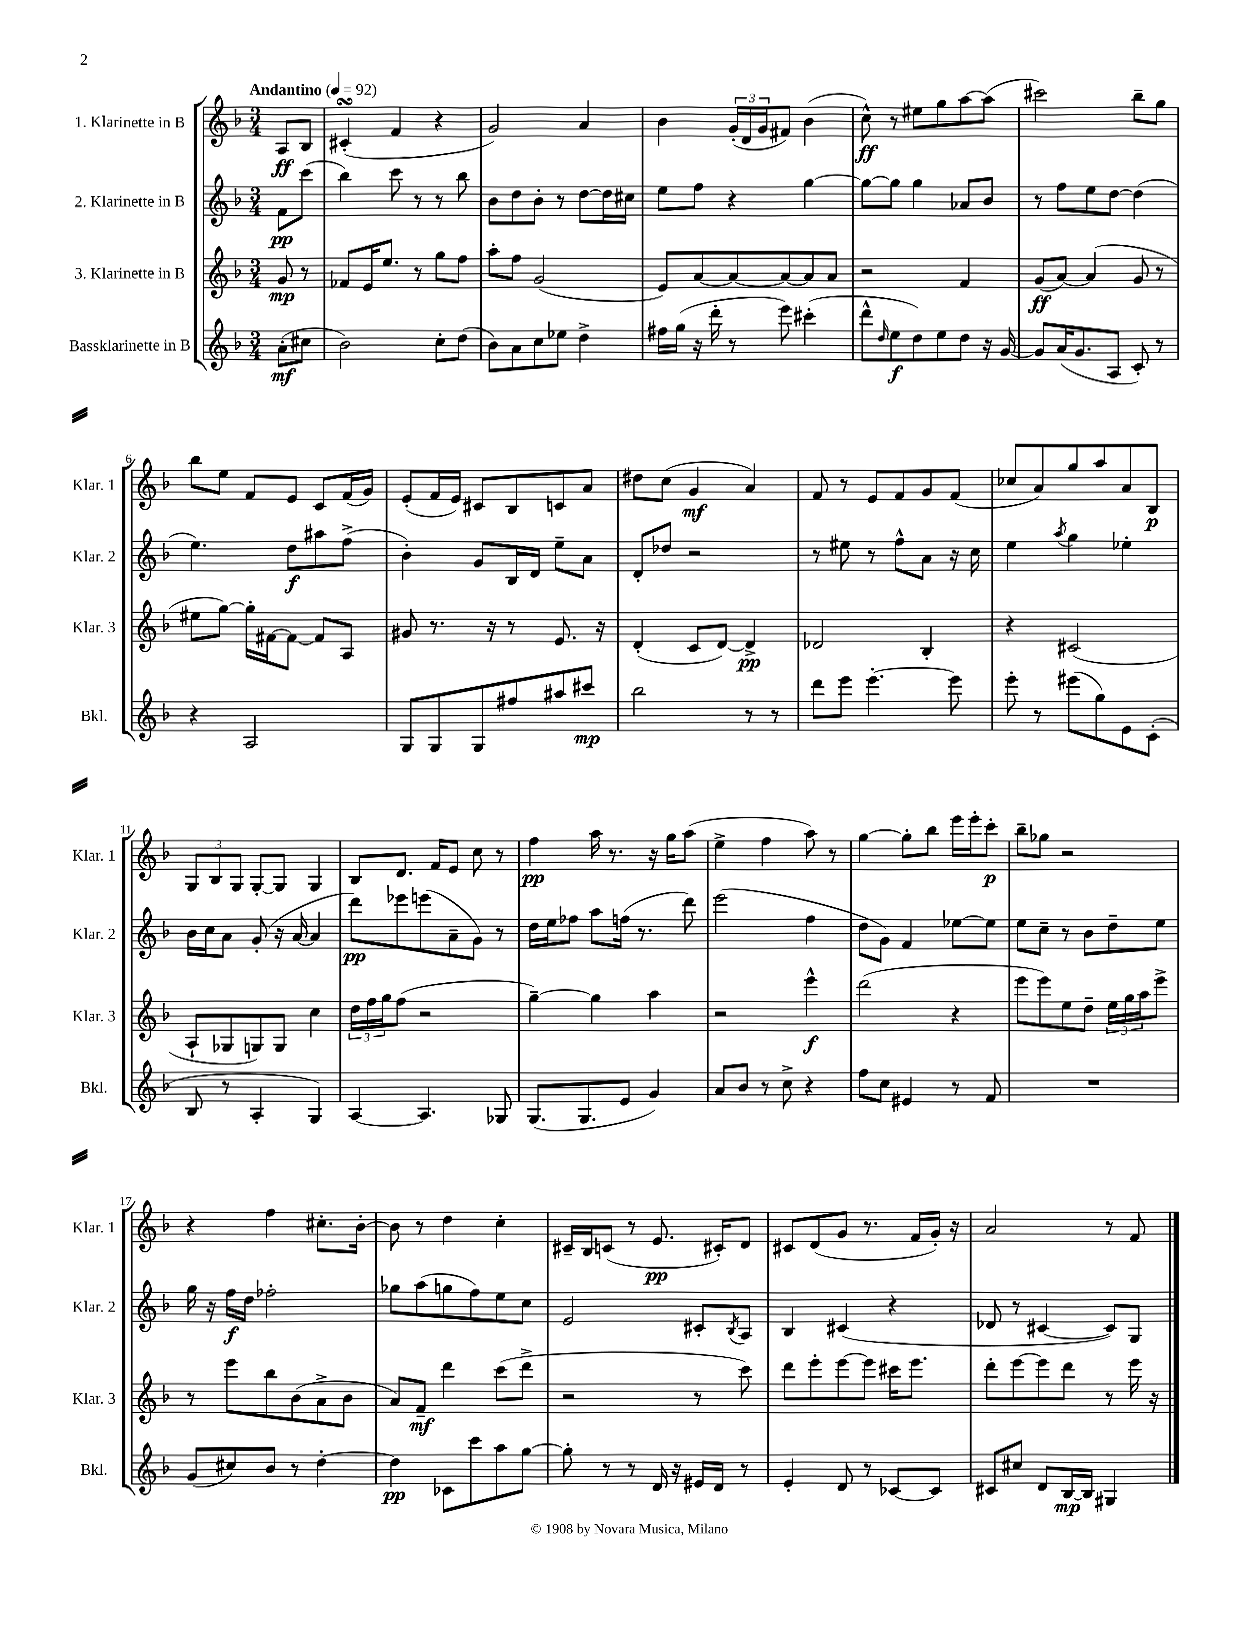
<<
\new StaffGroup <<
\new Staff = "s0" \with { instrumentName = "1. Klarinette in B" shortInstrumentName = "Klar. 1" } {
    \clef treble \key f \major \numericTimeSignature \time 3/4 \partial 4 \tempo "Andantino" 4 = 92
    a8\ff bes8 |
    cis'4-.\turn( f'4 r4 |
    g'2) a'4 |
    bes'4 \tuplet 3/2 { g'16-.( d'16 g'16 } fis'8) bes'4( |
    c''8-^\ff) r8 eis''8 g''8 a''8~ a''8( |
    cis'''2) bes''8-- g''8 |
    bes''8 e''8 f'8 e'8 c'8 f'16( g'16) |
    e'8-.( f'16 e'16) cis'8 bes8 c'8 a'8 |
    dis''8 c''8( g'4\mf a'4) |
    f'8 r8 e'8 f'8 g'8 f'8( |
    ces''8 a'8) g''8 a''8 a'8 bes8\p |
    \tuplet 3/2 { g8 bes8 g8 } g8~-. g8 g4 |
    bes8 d'8. f'16 e'8 c''8 r8 |
    f''4\pp a''16 r8. r16 g''16 a''8( |
    e''4-> f''4 a''8) r8 |
    g''4~ g''8-. bes''8 e'''16 e'''16-. c'''8-.\p |
    bes''8-- ges''8 r2 |
    r4 f''4 cis''8.-. bes'16~-. |
    bes'8 r8 d''4 c''4-. |
    cis'16-- bes16 c'8( r8 e'8.\pp cis'16-.) d'8 |
    cis'8 d'8( g'8 r8. f'16 g'16-.) r16 |
    a'2 r8 f'8 \bar "|." |
}
\new Staff = "s1" \with { instrumentName = "2. Klarinette in B" shortInstrumentName = "Klar. 2" } {
    \clef treble \key f \major \numericTimeSignature \time 3/4 \partial 4
    f'8\pp c'''8( |
    bes''4) c'''8 r8 r8 bes''8 |
    bes'8 d''8 bes'8-. r8 d''8~ d''16 cis''16 |
    e''8 f''8 r4 g''4~ |
    g''8~ g''8 g''4 aes'8 bes'8 |
    r8 f''8 e''8 d''8~ d''4( |
    e''4.) d''8\f ais''8 f''8->( |
    bes'4-.) g'8 bes16 d'16 e''8-- a'8 |
    d'8-. des''8 r2 |
    r8 eis''8 r8 f''8-^ a'8 r16 c''16 |
    e''4 \acciaccatura { a''8 } g''4 ees''4-. |
    bes'16 c''16 a'8 g'8-.( r16 a'16~ a'4 |
    d'''8\pp) ees'''8 e'''8( a'8-- g'8) r8 |
    d''16 e''16 fes''8 a''8 f''16( r8. d'''8) |
    e'''2( f''4 |
    d''8 g'8) f'4 ees''8~ ees''8 |
    e''8 c''8-- r8 bes'8 d''8-- e''8 |
    g''16 r16 f''16\f d''16 fes''2-. |
    ges''8 a''8( g''8 f''8) e''8 c''8 |
    e'2 cis'8-. \acciaccatura { bes8 } a8 |
    bes4 cis'4( r4 |
    des'8 r8 cis'4~ cis'8) g8 \bar "|." |
}
\new Staff = "s2" \with { instrumentName = "3. Klarinette in B" shortInstrumentName = "Klar. 3" } {
    \clef treble \key f \major \numericTimeSignature \time 3/4 \partial 4
    g'8\mp r8 |
    fes'8 e'16 e''8. r8 g''8 f''8 |
    a''8-. f''8 g'2( |
    e'8) a'8~ a'8~ a'8~ a'8 a'8 |
    r2 f'4 |
    g'8\ff( a'8~) a'4( g'8 r8 |
    eis''8 g''8~) g''16-. fis'16~ fis'8~ fis'8 a8 |
    gis'8 r8. r16 r8 e'8. r16 |
    d'4-.( c'8 d'8~) d'4->\pp |
    des'2 bes4-. |
    r4 cis'2( |
    a8-! ges8 g8) g8 c''4 |
    \tuplet 3/2 { d''16 f''16 g''16 } f''8( r2 |
    g''4~--) g''4 a''4 |
    r2 e'''4-^\f |
    d'''2( r4 |
    e'''8 e'''8) e''8 d''8-- \tuplet 3/2 { e''16 g''16 a''16 } e'''8-> |
    r8 e'''8 bes''8 bes'8( a'8-> bes'8 |
    a'8) f'8--\mf d'''4 c'''8( d'''8-> |
    r2 r8 c'''8) |
    d'''8 e'''8-. e'''8~ e'''8 cis'''16 e'''8. |
    d'''8-. e'''8~ e'''8 d'''8 r8 e'''16 r16 \bar "|." |
}
\new Staff = "s3" \with { instrumentName = "Bassklarinette in B" shortInstrumentName = "Bkl." } {
    \clef treble \key f \major \numericTimeSignature \time 3/4 \partial 4
    a'8-.\mf( cis''8 |
    bes'2) c''8-. d''8( |
    bes'8) a'8 c''8 ees''8 d''4-> |
    fis''16 g''16( r16 d'''16-. r8 e'''8) cis'''4-.( |
    d'''8-^ \grace { d''16 } e''8\f d''8) e''8 d''8 r16 g'16~ |
    g'8 a'16( g'8. a8 c'8-.) r8 |
    r4 a2 |
    g8 g8 g8 fis''8 ais''8 cis'''8\mp |
    bes''2 r8 r8 |
    d'''8 e'''8 e'''4.~-. e'''8 |
    e'''8-. r8 eis'''8( g''8) e'8 c'8-.( |
    bes8 r8 a4-. g4) |
    a4~ a4. ges8 |
    g8.( g8. e'8 g'4) |
    a'8 bes'8 r8 c''8-> r4 |
    f''8 c''8 eis'4 r8 f'8 |
    R2. |
    g'8( cis''8) bes'8 r8 d''4~-. |
    d''4\pp ces'8 c'''8 a''8 g''8~ |
    g''8-. r8 r8 d'16 r16 eis'16 d'16 r8 |
    e'4-. d'8 r8 ces'8~ ces'8 |
    cis'8 cis''8 d'8 bes16~\mp bes16 gis4 \bar "|." |
}
>>
>>
